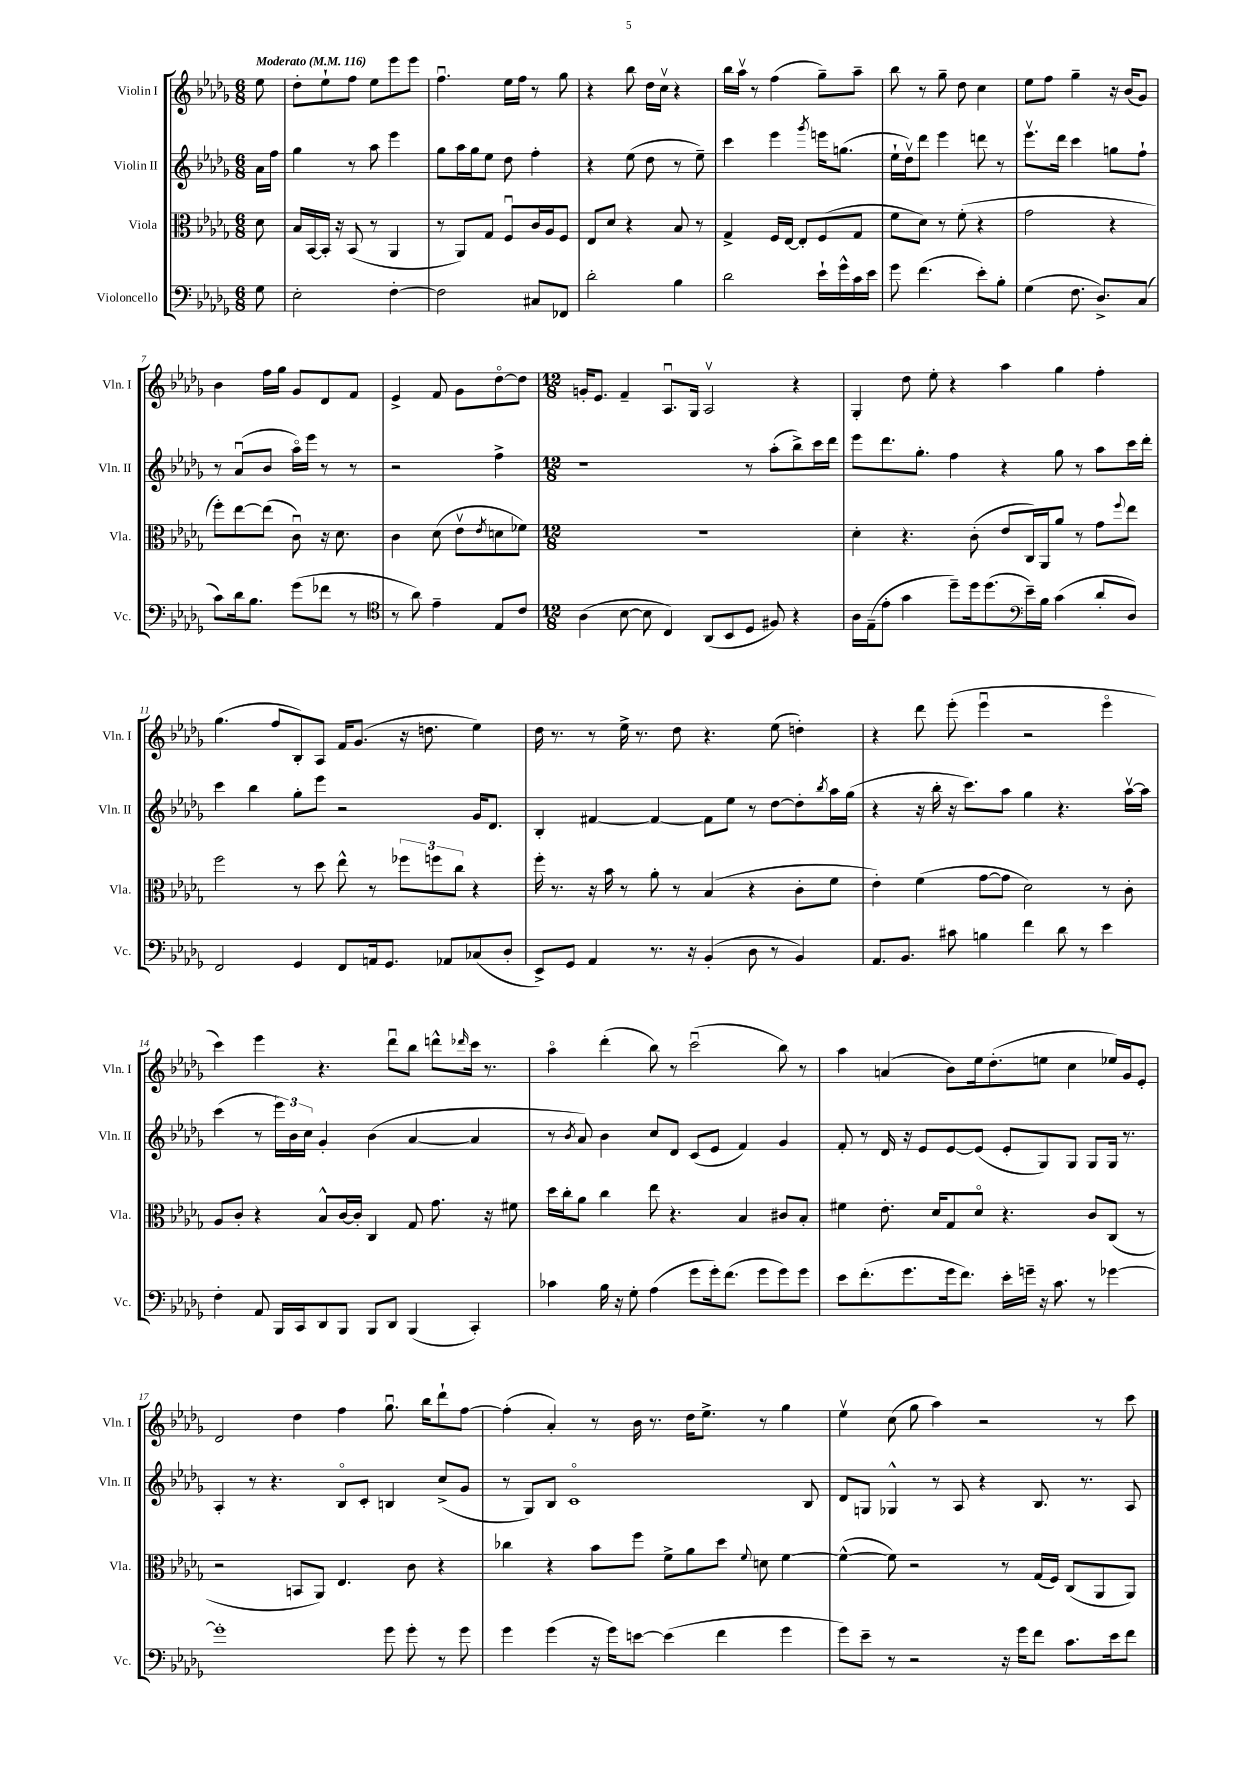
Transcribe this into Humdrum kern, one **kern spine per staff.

**kern	**kern	**kern	**kern
*part4	*part3	*part2	*part1
*staff4	*staff3	*staff2	*staff1
*I"Violoncello	*I"Viola	*I"Violin II	*I"Violin I
*I'Vc.	*I'Vla.	*I'Vln. II	*I'Vln. I
*clefF4	*clefC3	*clefG2	*clefG2
*k[b-e-a-d-g-]	*k[b-e-a-d-g-]	*k[b-e-a-d-g-]	*k[b-e-a-d-g-]
*M6/8	*M6/8	*M6/8	*M6/8
*MM116	*MM116	*MM116	*MM116
=	=	=	=
!	!	!	!LO:TX:a:B:t=Moderato
8G-\	8d-\	16a-\LL	8ee-\
.	.	16ff\JJ	.
=1	=1	=1	=1
2E-'\	16B-/LL	4gg-\	8dd-'\L
.	[16BB-/	.	.
.	16BB-'/JJ]	.	8ee-`\
.	16r	.	.
.	(8BB-/	8r	8ff\J
.	8r	8aa-\	8ee-\L
[4F'\	4AA-/	4eee-\	8eee-\
.	.	.	8eee-\J
=2	=2	=2	=2
2F\]	8r	8gg-\L	4.ffu\
.	8AA-/L)	16aa-\L	.
.	.	16gg-\J	.
.	8G-/J	8ee-\J	.
.	8Fu/L	8dd-\	16ee-\LL
.	.	.	16ff\JJ
8C#X/L	16c/L	4ff'\	8r
.	16A-/J	.	.
8FF-X/J	8F/J	.	8gg-\
=3	=3	=3	=3
2d-'\	8E-/L	4r	4r
.	8d-/J	.	.
.	4r	(8ee-\	8bb-\
.	.	8dd-\	16dd-\LL
.	.	.	16ccv\JJ
4B-\	8B-/	8r	4r
.	8r	8ee-~\)	.
=4	=4	=4	=4
2d-\	4G-^/	4ccc\	16bb-\LL
.	.	.	16aa-v\JJ
.	.	.	8r
.	16F/LL	4eee-\	(4ff\
.	[16E-/JJ	.	.
.	8E-'/L]	.	.
.	.	8qggg-/	.
16e-`\LL	(8F/	16eeen\KL	8gg-~\L)
16g-^^\	.	(8.ggn\J	.
16c\	8G-/J	.	8aa-~\J
16e-\JJ	.	.	.
=5	=5	=5	=5
8g-\	8f\L	16ee-`\LL	8bb-\
.	.	16dd-v\J)	.
(4.f\	8d-\J)	8ddd-\J	8r
.	8r	4eee-\	8gg-~\
.	(8f'\	.	8dd-\
8e-'\L)	4r	8dddn\	4cc\
8B-'\J	.	8r	.
=6	=6	=6	=6
(4G-\	2g-\	8.eee-v\L	8ee-\L
.	.	.	8ff\J
.	.	16ddd-\Jk	.
8.F\	.	4ccc\	4gg-~\
8.D-^/L)	.	.	.
.	4r	8ggn\L	16r
.	.	.	(16b-/KL
(8C/J	.	8ff`\J	8g-/J)
!!LO:LB:g=z
=7	=7	=7	=7
8c\L)	8ff'\L)	8r	4b-\
16d-\k	[8ee-\	(8a-u/L	.
8.B-\J	.	.	.
.	(8ee-\J]	8b-/J	16ff\LL
.	.	.	16gg-\JJ
(8g-\L	8cu\)	16aa-\LL)	8g-/L
.	.	16eee-\JJ	.
8f-X\J	16r	8r	8d-/
.	8.d-\	.	.
8r	.	8r	8f/J
=8	=8	=8	=8
*clefC4	*	*	*
8r	4c\	2r	4e-^/
8a-\)	.	.	.
4e-~\	(8d-\	.	8f/
.	8e-v\L	.	8g-\L
.	8qe-/	.	.
8E-/L	8dn\	4ff^\	[8dd-\
8c/J	8f-X\J)	.	8dd-\J]
=9	=9	=9	=9
*M12/8	*M12/8	*M12/8	*M12/8
(4A-\	1.r	1r	16gn'/KL
.	.	.	8.e-/J
[8B-\	.	.	4f~/
8B-\]	.	.	.
4C/)	.	.	8.A-u/L
.	.	.	16G-/Jk
(8AA-/L	.	.	2A-v/
8BB-/	.	.	.
8D-/J	.	8r	.
8F#X/)	.	(8aa-'\L	.
4r	.	8bb-^\)	4r
.	.	16ccc\L	.
.	.	16ddd-\JJ	.
=10	=10	=10	=10
16A-\LL	4d-'\	8eee-\L	4G-'/
(16E-~\J	.	.	.
8e-'\J	.	8.ddd-\	.
4g-\	4.r	.	8dd-\
.	.	8.gg-'\J	.
.	.	.	8ee-'\
8dd-~\L)	.	4ff\	4r
16dd-\k	(8c'\	.	.
(8.dd-\	.	.	.
.	8e-/L	4r	4aa-\
16e-~\L)	16C/L)	.	.
16B-\JJ	16AA-/J	.	.
(4c\	8a-/J	8gg-\	4gg-\
.	8r	8r	.
8d-'/L	8g-\L	8aa-\L	4ff'\
.	8qqff/	.	.
8D-/J)	8ee-\J	16ccc\L	.
.	.	16ddd-'\JJ	.
!!LO:LB:g=z
=11	=11	=11	=11
*clefF4	*	*	*
2FF/	2ff\	4ccc\	(4.gg-\
.	.	4bb-\	.
.	.	.	8ff/L
4GG-/	8r	8gg-'\L	8B-'/)
.	8dd-\	8eee-\J	8A-/J
8FF/L	8ee-^^\	2r	16f/KL
.	.	.	(8.g-/J
16AAn/k	8r	.	.
8.GG-/J	.	.	.
.	12ff-X\L	.	16r
.	.	.	8.ddn\
.	12ffn\	.	.
8AA-X/L	.	.	.
.	12cc\J	.	.
(8C-X/	4r	16g-/KL	4ee-\)
.	.	8.d-/J	.
8D-'/J	.	.	.
=12	=12	=12	=12
8EE-^/L)	16ff'\	4B-'/	16dd-\
.	8.r	.	8.r
8GG-/J	.	.	.
4AA-/	16r	[4f#X/	8r
.	16b-\	.	.
.	8r	.	16ee-^\
.	.	.	8.r
8.r	8a-'\	4f#/_	.
.	8r	.	8dd-\
16r	.	.	.
(4BB-'/	(4B-/	8f#\L]	4.r
.	.	8ee-\J	.
8D-\	4r	8r	.
8r	.	[8dd-\L	(8ee-\
4BB-/)	8c'\L	8dd-'\]	4ddn'\)
.	.	8qbb-/	.
.	8f\J	16aa-\L	.
.	.	(16gg-\JJ	.
=13	=13	=13	=13
8.AA-/L	4e-'\)	4r	4r
8.BB-/J	.	.	.
.	(4f\	16r	8ddd-\
.	.	16bb-'\	.
8c#X\	.	16r	(8eee-'\
.	.	8.ccc\L)	.
4Bn\	[8g-\L	.	4eee-u\
.	8g-\J]	8aa-\J	.
4f\	2d-\)	4gg-\	2r
8d-\	.	4.r	.
8r	.	.	.
4e-\	8r	.	4eee-\
.	8c'\	[16aa-v\LL	.
.	.	16aa-\JJ]	.
!!LO:LB:g=z
=14	=14	=14	=14
4F'\	8A-/L	(4ccc\	4ccc\)
.	8c'/J	.	.
8AA-/	4r	8r	4eee-\
16BBB-/LL	.	24eee-\LL)	.
.	.	24b-\	.
16CC/J	.	.	.
.	.	24cc\JJ	.
8DD-/	8B-^^/L	4g-'/	4.r
8BBB-/J	[16c/L	.	.
.	16c'/JJ]	.	.
8BBB-/L	4C/	(4b-\	.
8DD-/J	.	.	8ddd-u\L
(4BBB-/	8G-/	[4a-/	8bb-\J
.	8.g-\	.	8dddn^^\L
.	.	.	16qqddd-X/
4CC'/)	.	4a-/]	16ccc\Jk
.	16r	.	8.r
.	8f#X\	.	.
=15	=15	=15	=15
4c-X\	16dd-\LL	8r	4aa-\
.	16cc'\J	.	.
.	.	8qb-/	.
.	8a-\J	8a-/)	.
16B-\	4cc\	4b-\	(4ddd-'\
16r	.	.	.
8G-'\	.	.	.
(4A-\	8ee-\	8cc/L	8bb-\)
.	4.r	8d-/J	8r
8g-\L	.	(8c/L	(2cccu\
16g-'\k)	.	8e-/J	.
(8.f\J	.	.	.
.	4B-/	4f/)	.
8g-\L	.	.	.
8g-\)	8c#X/L	4g-/	8bb-\)
8g-\J	8B-'/J	.	8r
=16	=16	=16	=16
8e-\L	4f#X\	8f'/	4aa-\
(8.f'\	.	8r	.
.	8.e-'\	16d-/	(4an/
8.g-\	.	16r	.
.	.	8e-/L	.
.	16d-/KL	.	.
16g-\k	8G-/	[8e-/	8b-\L)
8.f\J)	.	.	.
.	8d-/J	(8e-/J]	16ee-\k
.	.	.	(8.dd-'\
16e-'\LL	4.r	8e-'/L	.
16gn~\JJ	.	.	.
16r	.	8G-/)	8een\J
8.c\	.	.	.
.	.	8G-/J	4cc\
8r	8c/L	8G-/L	.
[4g-X\	(8C/J	16G-/Jk	16ee-X/LL)
.	.	8.r	16g-/J
.	8r	.	8e-'/J
!!LO:LB:g=z
=17	=17	=17	=17
1g-']	2r	4A-'/	2d-/
.	.	8r	.
.	.	4.r	.
.	8BBn/L	.	4dd-\
.	8AA-/J)	.	.
.	4.E-/	8B-/L	4ff\
.	.	8c'/J	.
8g-\	.	4Bn/	8.gg-u\
8g-'\	8c\	.	.
.	.	.	16bb-\KL
8r	4r	(8cc^/L	8ddd-`\
8g-\	.	8g-/J	[8ff\J
=18	=18	=18	=18
4g-\	4cc-X\	8r	(4ff'\]
.	.	8G-/L)	.
(4g-\	4r	8B-/J	4a-'/)
.	.	1c	.
16r	8b-\L	.	8r
16g-\KL)	.	.	.
[8en\J	8ff\J	.	16b-\
.	.	.	8.r
(4e\]	8f^\L	.	.
.	8a-\	.	16dd-\KL
.	.	.	8.ee-^\J
4f\	8dd-\J	.	.
.	8qqf/	.	.
.	8dn\	.	8r
4g-\	[4f\	.	4gg-\
.	.	8B-/	.
=19	=19	=19	=19
8g-\L)	(4f^^\_	8d-/L	4ee-v\
8e-~\J	.	8Gn/J	.
8r	8f\])	4G-X^^/	(8cc\
2r	2r	.	8gg-\
.	.	8r	4aa-\)
.	.	8A-/	.
.	.	4r	2r
16r	8r	.	.
16g-\KL	.	.	.
8f\J	(16G-/LL	8.B-/	.
.	16F/JJ)	.	.
8.c\L	(8C/L	.	.
.	.	8.r	.
.	8AA-/	.	8r
16e-\k	.	.	.
8f\J	8AA-/J)	8A-/	8ccc\
==	==	==	==
*-	*-	*-	*-
